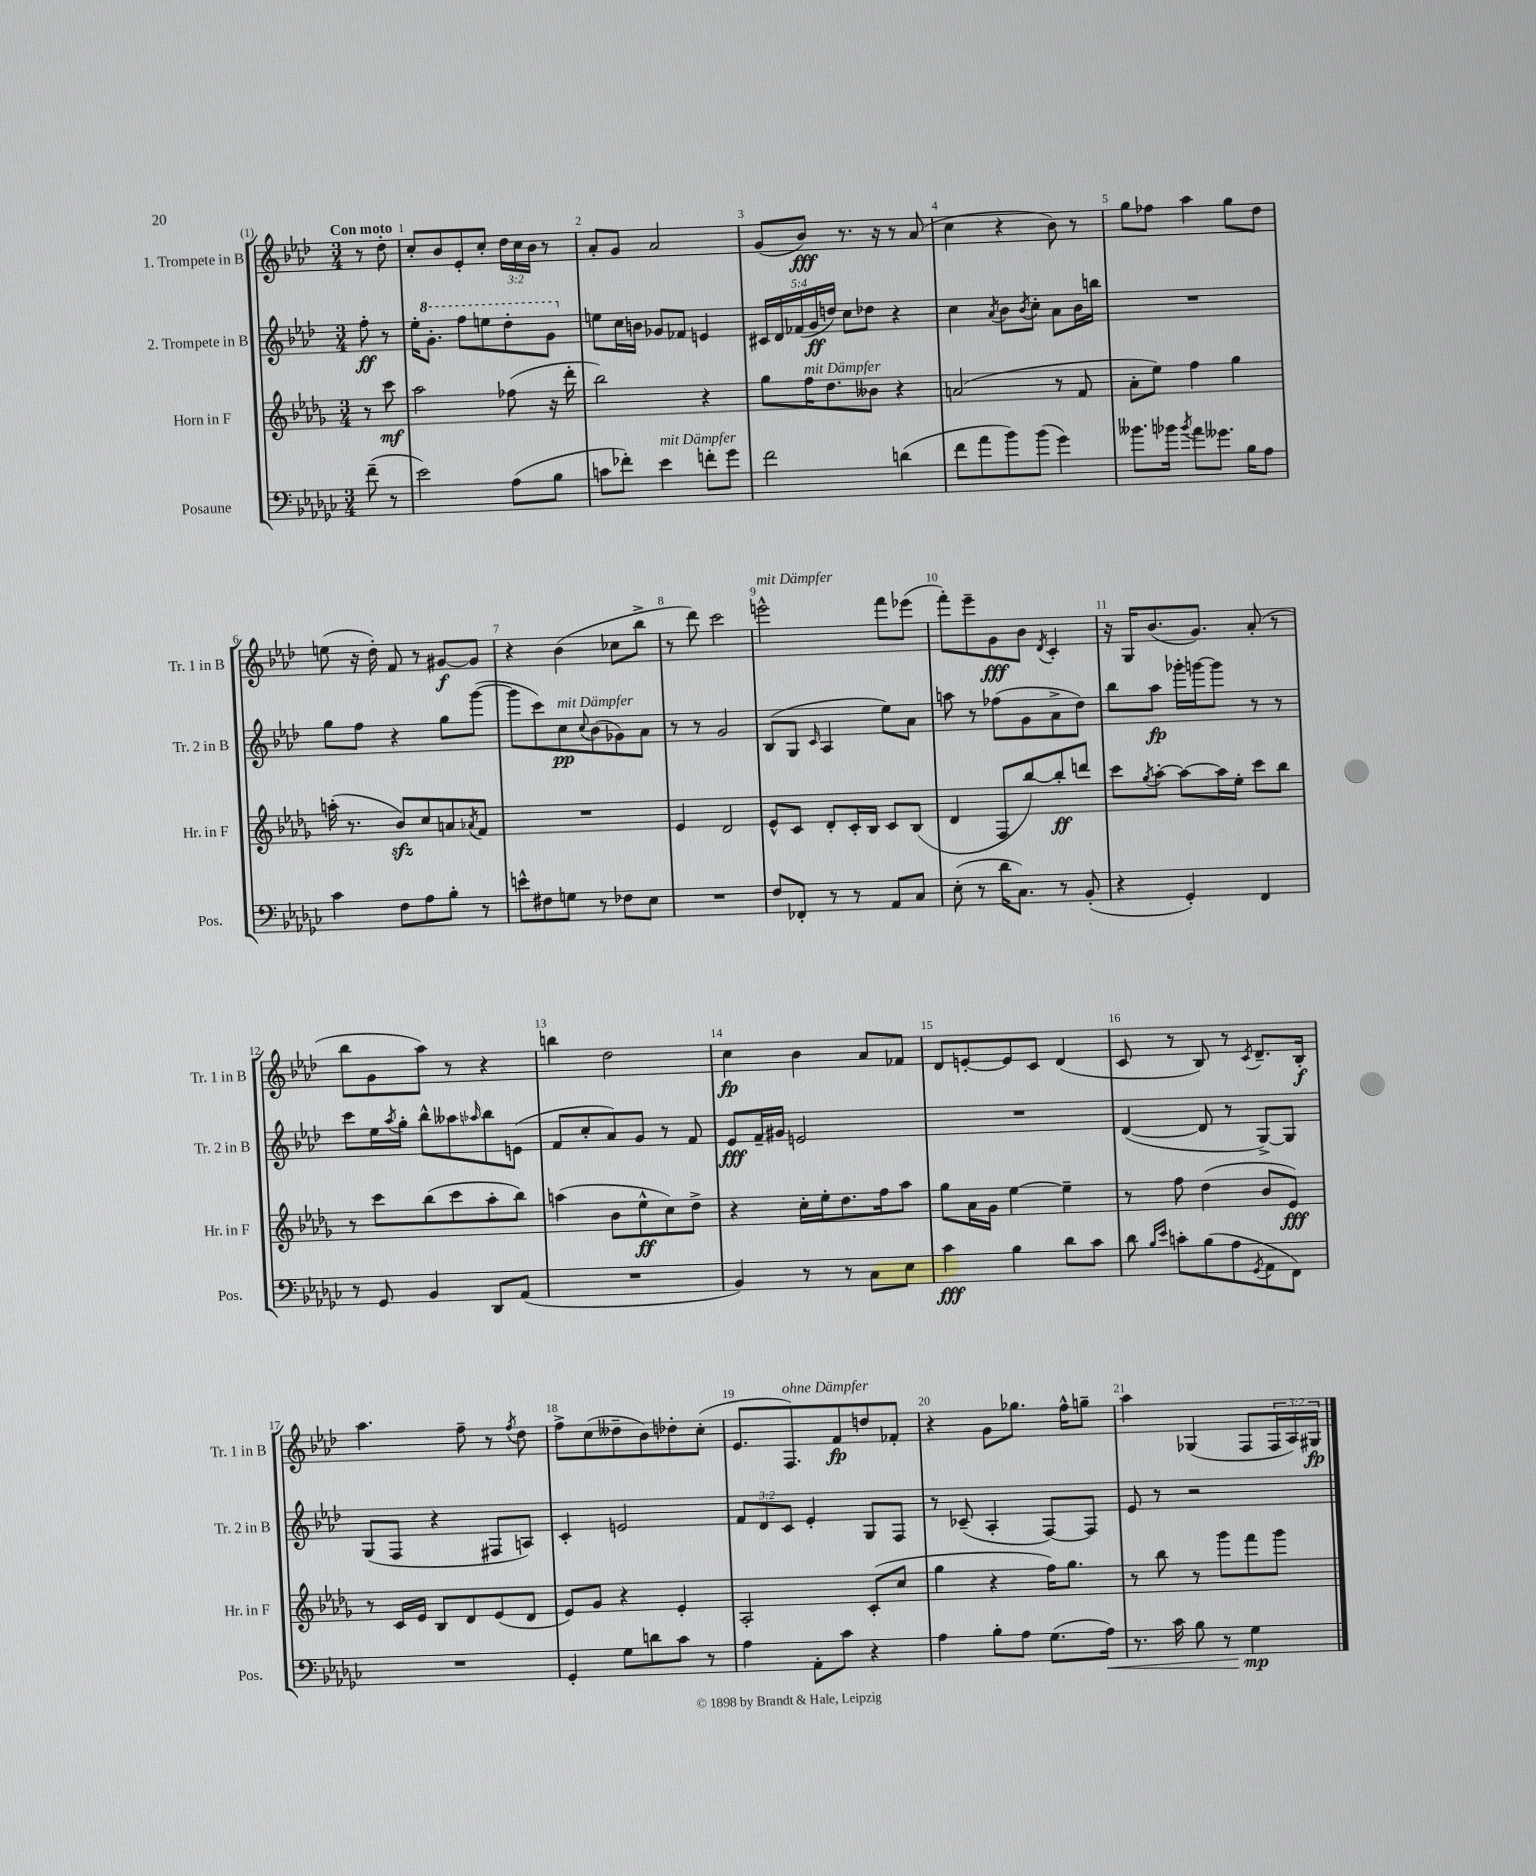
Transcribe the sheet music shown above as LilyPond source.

<<
\new StaffGroup <<
\new Staff = "s0" \with { instrumentName = "1. Trompete in B" shortInstrumentName = "Tr. 1 in B" } {
    \clef treble \key aes \major \numericTimeSignature \time 3/4 \override Staff.TupletNumber.text = #tuplet-number::calc-fraction-text \partial 4 \tempo "Con moto"
    r8 des''8-. |
    c''8-. bes'8 ees'8-. c''8-. \tuplet 3/2 { des''16 c''16 bes'16 } r8 |
    aes'8-. g'8 aes'2 |
    g'8( bes'8\fff) r8. r16 r8 aes'8( |
    c''4 r4 bes'8) r8 |
    g''8 fes''8 aes''4 g''8 des''8 |
    e''8( r16 des''16-.) f'8 r8 gis'8~\f gis'8 |
    r4 bes'4( ces''8 bes''8-> |
    r8 des'''8) c'''2 |
    e'''2-^^\markup { \italic "mit Dämpfer" } f'''8 ees'''8( |
    f'''8-.) ees'''8-- g'8\fff bes'8 \acciaccatura { des'8 } c'4-. |
    r16 g16 bes'8.( g'8.) aes'8-.( r8 |
    bes''8 g'8 aes''8) r8 r4 |
    b''4 des''2 |
    c''4\fp bes'4 aes'8 fes'8 |
    des'8 e'8~-. e'8 c'8 des'4( |
    c'8 r8 bes8) r8 \acciaccatura { c'8 } des'8.-- bes16-.\f |
    aes''4. f''8-- r8 \acciaccatura { f''8 } des''8 |
    f''8-> c''8( deses''8-- bes'8) des''8-. c''8-.( |
    ees'8. f8.^\markup { \italic "ohne Dämpfer" }) f'8\fp d''8 fes'8-. |
    r4 g'8 ges''8. f''16-^ g''8-- |
    aes''4 ges4( f8 \tuplet 3/2 { f16 aes16) gis16\fp } \bar "|." |
}
\new Staff = "s1" \with { instrumentName = "2. Trompete in B" shortInstrumentName = "Tr. 2 in B" } {
    \clef treble \key aes \major \numericTimeSignature \time 3/4 \override Staff.TupletNumber.text = #tuplet-number::calc-fraction-text \partial 4
    f''8-.\ff r8 |
    ees''16-. \ottava #1 g''8.-. f'''8 e'''8 des'''8-. g''8 \ottava #0 |
    e''8 c''16 b'16 ges'8 fes'8 e'4 |
    \tuplet 5/4 { cis'16 des'16 fes'16( g'16\ff d''16) } c''8 des''8 r4 |
    c''4 \acciaccatura { aes'8 } bes'8 \acciaccatura { bes'8 } c''8-. aes'8 bes'16 b''16 |
    R2. |
    g''8 f''8 r4 g''8 g'''8~( |
    g'''8 c'''8) c''8\pp^\markup { \italic "mit Dämpfer" } \appoggiatura { c''8 } bes'8( ges'8) aes'8 |
    r8 r8 g'2 |
    bes8( g8 \grace { c'16 } aes4 ees''8) aes'8 |
    a''8 r8 fes''8( g'8 aes'8-> des''8) |
    bes''8 aes''8\fp ges'''16-. g'''16~ g'''8 r8 r8 |
    c'''8 ees''16 \acciaccatura { aes''8 } g''16-. bes''8-^ aeses''8 \grace { aes''16 } bes''8 e'8( |
    f'8 c''8-. aes'8) g'8 r8 f'8 |
    ees'8\fff f'16-- gis'16 e'2 |
    R2. |
    des'4~( des'8 r8 g8~->) g8 |
    g8( f8 r4 fis8 a8) |
    c'4-. e'2 |
    \tuplet 3/2 { f'8 des'8 c'8 } ees'4-. g8 f8 |
    r8 ces'8--( aes4-. f8~) f8 |
    ees'8 r8 r2 \bar "|." |
}
\new Staff = "s2" \with { instrumentName = "Horn in F" shortInstrumentName = "Hr. in F" } {
    \clef treble \key des \major \numericTimeSignature \time 3/4 \partial 4
    r8 c'''8\mf |
    aes''2 fes''8( r16 des'''16-. |
    bes''2) r4 |
    ges''8 f''16^\markup { \italic "mit Dämpfer" } des''8. beses'8 r4 |
    a'2( r8 f'8 |
    aes'8-. ees''8) f''4 ges''4 |
    a''16-.( r8. bes'8\sfz) c''8 a'8 \acciaccatura { aes'8 } f'8 |
    R2. |
    ees'4 des'2 |
    ees'8-^ c'8 des'8-. c'16-. bes16 c'8 bes8( |
    des'4 f8 bes''8~) bes''8-.\ff d'''8 |
    c'''8 \acciaccatura { ges''8 } aes''8~-. aes''8~ aes''16 ees''16-. c'''8 bes''8 |
    r8 c'''8 bes''8( c'''8 aes''8-. bes''8) |
    a''4( bes'8 ees''8-^\ff c''8) des''8-> |
    r4 c''16-. ees''16-. des''8. f''16 aes''8 |
    ges''8 aes'16 ges'16 ees''4~ ees''4-- |
    r8 f''8 des''4( bes'8 ees'8\fff) |
    r8 c'16 ees'16 bes8 des'8 ees'8( des'8 |
    ees'8) ges'8 r4 ees'4-. |
    aes2-. c'8-.( c''8 |
    ges''4 r4 f''16) ges''8. |
    r8 bes''8 r8 ges'''8 f'''8 ges'''8 \bar "|." |
}
\new Staff = "s3" \with { instrumentName = "Posaune" shortInstrumentName = "Pos." } {
    \clef bass \key ges \major \numericTimeSignature \time 3/4 \partial 4
    f'8--( r8 |
    ees'2) aes8( bes8 |
    c'8 fes'8-.) ees'4^\markup { \italic "mit Dämpfer" } f'8-. ges'8 |
    f'2 d'4( |
    f'8 aes'8 bes'8) bes'8( ges'4) |
    beses'8. bes'16 \acciaccatura { bes'8 } aes'8 geses'8. bes16 aes8 |
    ces'4 f8 aes8 bes8-. r8 |
    e'8-^ fis8 g8 r8 fes8 ees8 |
    R2. |
    f8 fes,8-. r8 r8 aes,8 ces8 |
    ees8-.( r8 des'16 ces8.) r8 bes,8-.( |
    r4 ges,4-.) f,4 |
    r8 ges,8 bes,4 des,8 aes,8( |
    R2. |
    bes,4) r8 r8 ces8 ees8 |
    ces'4\fff bes4 des'8 ces'8 |
    des'8 \grace { bes16 ees'16 } c'8-. bes8( aes8 \acciaccatura { ges,8 } aes,8 f,8) |
    R2. |
    ges,4-. ges8 d'8 ces'8 r8 |
    aes4 aes,8-. ces'8 r4 |
    aes4 bes8-. aes8 ges8.( aes16\<) |
    r8. ces'16 bes8 r8 ges4\mp\! \bar "|." |
}
>>
>>
\layout { \context { \Score \override BarNumber.break-visibility = ##(#f #t #t) barNumberVisibility = #all-bar-numbers-visible } }
